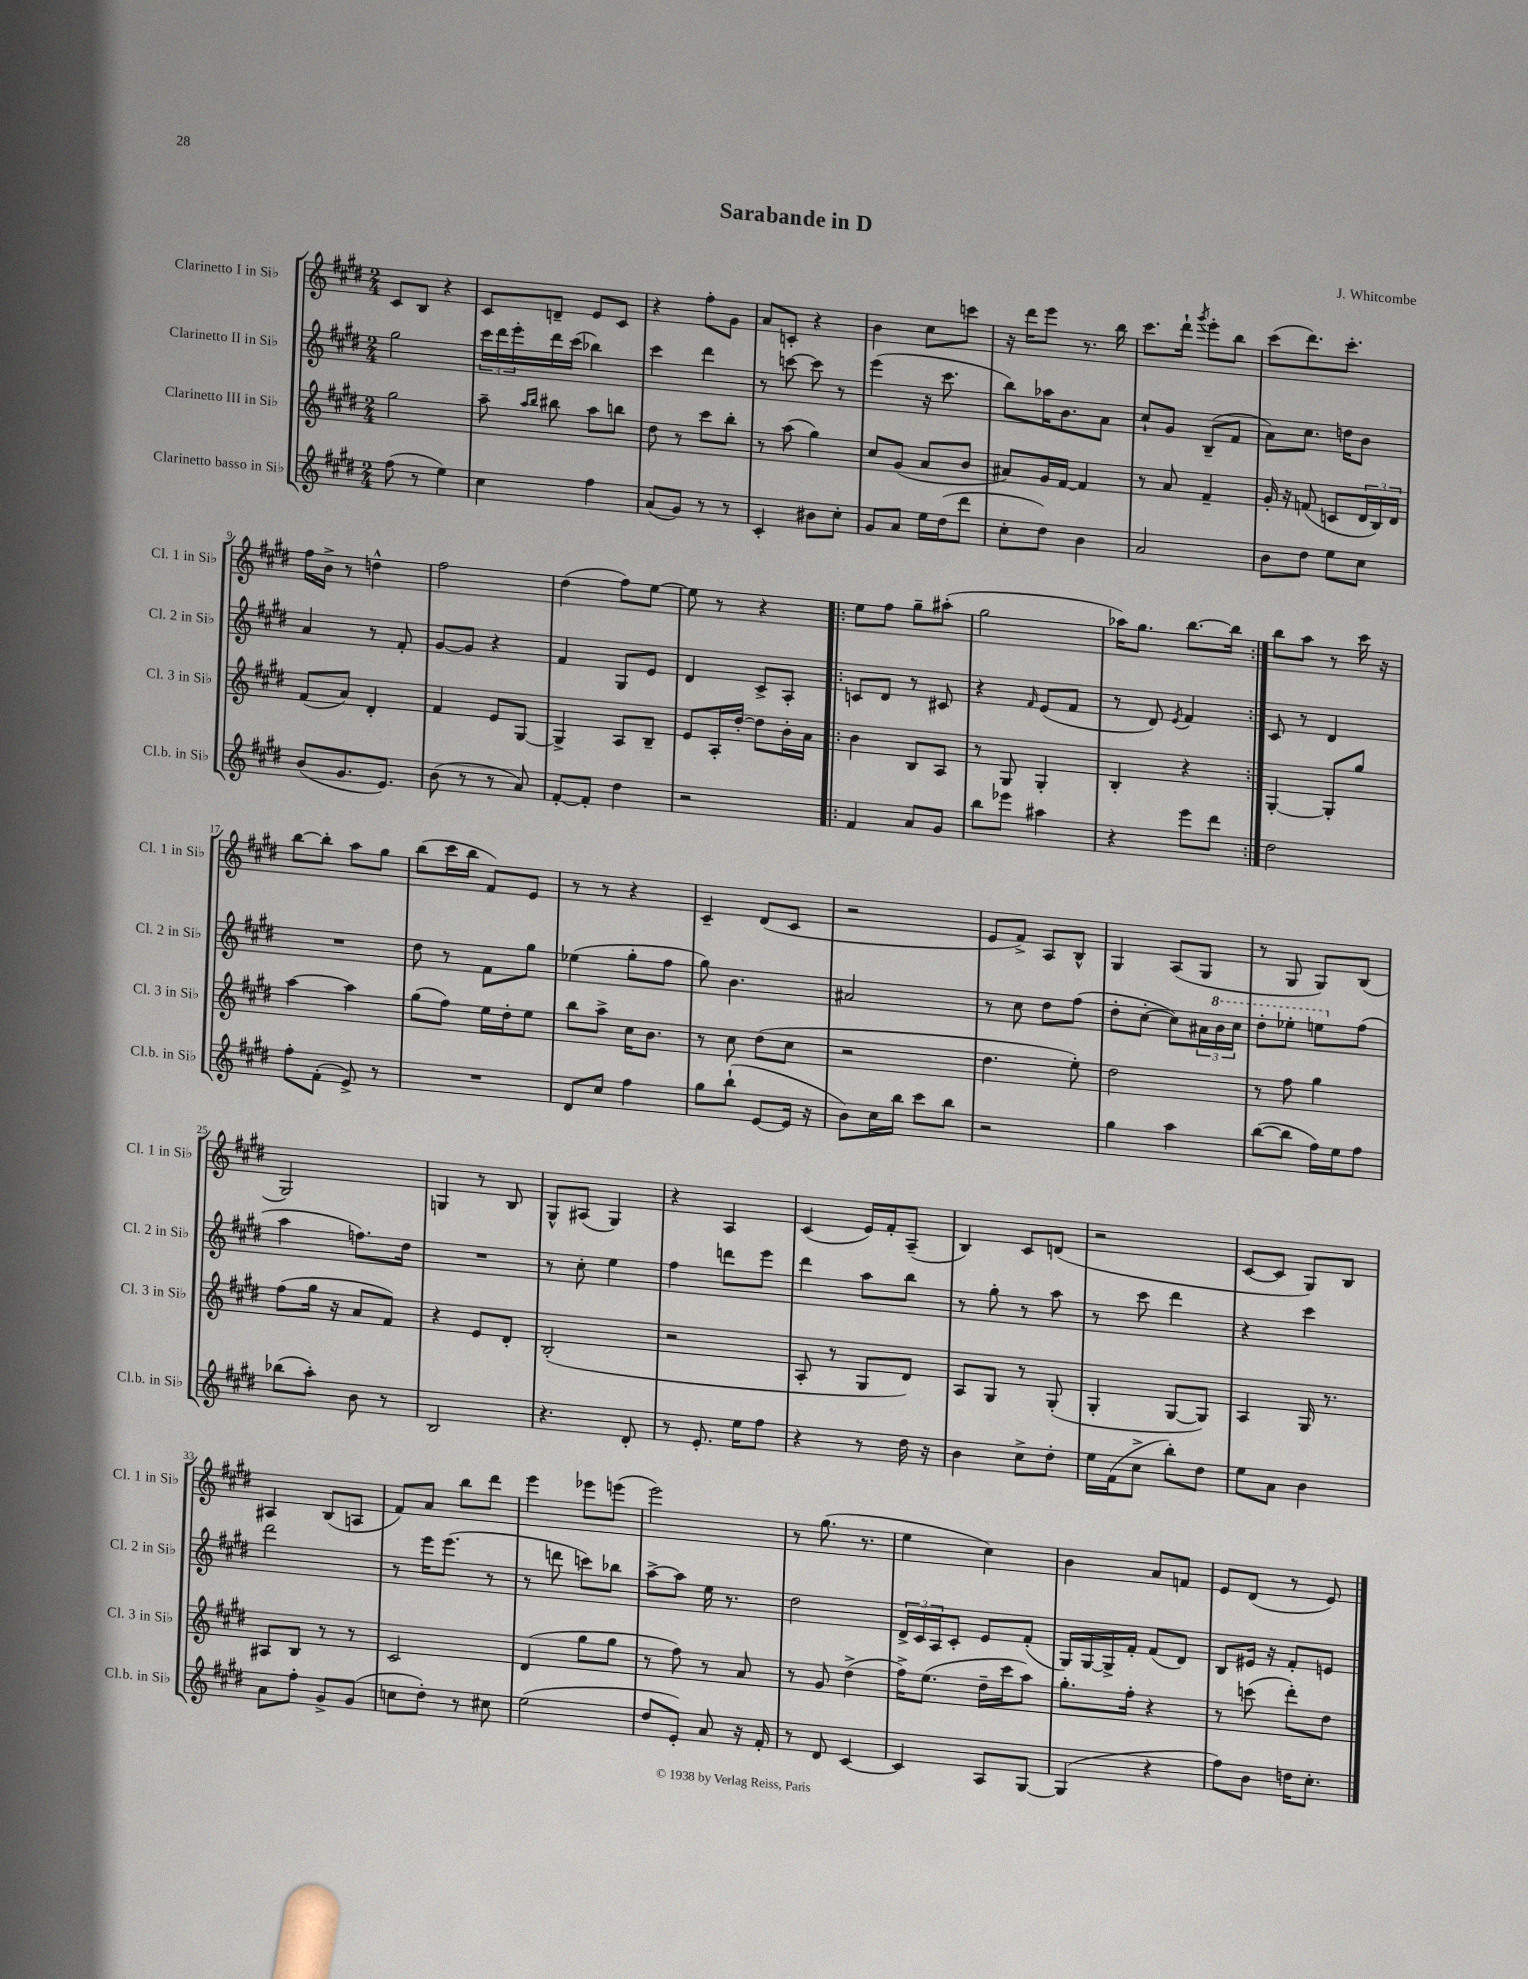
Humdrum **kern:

**kern	**kern	**kern	**kern
*staff4	*staff3	*staff2	*staff1
*clefG2	*clefG2	*clefG2	*clefG2
*k[f#c#g#d#]	*k[f#c#g#d#]	*k[f#c#g#d#]	*k[f#c#g#d#]
*M2/4	*M2/4	*M2/4	*M2/4
(8ff#	2gg#	2gg#	8c#
8r	.	.	8B
4ee)	.	.	4r
=	=	=	=
4cc#	8aa~	24ccc#	8c#
.	.	24ddd#	.
.	.	24eee'	.
.	16qqaa	.	.
.	16qqbb	.	.
.	8bb#	16ddd#	8d~
.	.	(16ccc#	.
4ff#	8aa	4bb-)	8e
.	8bb	.	8c#
=	=	=	=
(8a	8dd#	4ccc#	4r
8g#)	8r	.	.
8r	8ccc#	4ddd#	8ff#'
8r	8bb'	.	8g#
=	=	=	=
4c#'	8r	8r	8a
.	(8aa	[8ccc	8c'
8b#	4gg#)	8ccc]	4r
8cc#'	.	8r	.
=	=	=	=
8g#	8cc#	(4eee	4b
8a	(8g#	.	.
16ee	8a	16r	8cc#
(16dd#	.	8.ccc#	.
8ddd#	8b	.	8ccc
=	=	=	=
8cc#'	8a#)	8bb)	16r
.	.	.	16ddd#
8dd#)	16g#	16aa-	8eee
.	[16f#	8.b	.
4b	4f#]	.	8.r
.	.	8a	.
.	.	.	16bb
=	=	=	=
2a	8r	8cc#`	8.ccc#
.	8a	8g#	.
.	.	.	16ddd#`
.	.	.	8qggg#
.	4f#~	(8B~	8eee'
.	.	8f#	8bb
=	=	=	=
8b	16g#'	8a)	(8ccc#
.	16r	.	.
8dd#	(8f	8.cc#	8.ddd#)
8ee	8c	.	.
.	.	16dd	8.ccc#'
8cc#	24d#	8b	.
.	24B)	.	.
.	24d#	.	.
=	=	=	=
(8b	(8f#	4a	16ff#
.	.	.	16b^
8.g#	8a)	.	8r
.	4d#'	8r	4dd^^
8.e)	.	.	.
.	.	8f#'	.
=	=	=	=
(8b	4f#	[8g#	2ff#
8r	.	8g#]	.
8r	8e	4r	.
8a)	[8G#	.	.
=	=	=	=
[8f#'	4G#^]	4f#	(4dd#
8f#']	.	.	.
4dd#	8A	8G#	8ff#)
.	8B~	8e	[8ee
=	=	=	=
2r	8e	4d#	8ee]
.	16A'	.	8r
.	[16dd#'	.	.
.	8dd#]	8c#^	4r
.	16b'	8A'	.
.	16a	.	.
=!|:	=!|:	=!|:	=!|:
4f#	4b	8c	8ee
.	.	8d#	8ff#
8a	8B	8r	8gg#~
8g#	8A	8c#	(8aa#'
=	=	=	=
8bb	8r	4r	2gg#
8eee-	8G#	.	.
.	.	16qqf#	.
4aa#	4G#'	(8e	.
.	.	8f#	.
=	=	=	=
4r	4B'	8r	16aa-)
.	.	.	8.gg#
.	.	8d#)	.
.	.	8qe	.
8eee	4r	4f#	[8.bb
8ddd#	.	.	.
.	.	.	16bb]
=:|!	=:|!	=:|!	=:|!
2dd#	[4G#'	8c#	8bb
.	.	8r	8aa
.	8G#']	4d#	8r
.	8gg#	.	16ccc#
.	.	.	16r
=	=	=	=
8ff#'	[4aa	2r	[8bb
(8f#'	.	.	8bb']
8e^)	4aa]	.	8aa
8r	.	.	8gg#
=	=	=	=
2r	(8gg#	8dd#	(8bb
.	8ff#)	8r	16ccc#
.	.	.	16bb
.	16ee	8f#	8f#)
.	16dd#'	.	.
.	8ee	8gg#	8e
=	=	=	=
8d#	8bb	(4ee-	8r
8cc#	8aa^	.	8r
4ff#	16cc#	8gg#'	4r
.	8.b	.	.
.	.	8ff#	.
=	=	=	=
8gg#	8r	8gg#)	4c#~
(8bb`	8cc#	4.b	.
[8e	(8dd#	.	(8d#
16e]	8cc#	.	8c#
16r	.	.	.
=	=	=	=
8b)	2r	2a#	2r
16cc#	.	.	.
16bb	.	.	.
8ccc#	.	.	.
8bb	.	.	.
=	=	=	=
2r	4.dd#	8r	8e
.	.	8cc#	8f#^)
.	.	8dd#	8A
.	8ee')	(8ff#	8B^^
=	=	=	=
4gg#	2dd#	8dd#'	4G#
.	.	[8cc#'	.
4aa	.	8cc#])	(8A
.	.	24a#	8G#
.	.	24bb	.
.	.	24ccc#	.
=	=	=	=
([8bb	8r	8ddd#'	8r
8bb]	8ff#	8eee-'	8G#
16ff#)	4gg#	8eee	8G#)
16ee	.	.	.
8ff#	.	(8ff#	(8B
=	=	=	=
(8bb-	(8ff#	4aa	2G#)
8aa')	16gg#	.	.
.	16r	.	.
8b	8a	8.ff)	.
8r	8f#)	.	.
.	.	16dd#	.
=	=	=	=
2B	4r	2r	4G
.	8e	.	8r
.	8d#'	.	8B
=	=	=	=
4.r	(2B'	8r	8G#^^
.	.	8cc#'	(8A#
.	.	4ee	4G#)
8d#'	.	.	.
=	=	=	=
8r	2r	4ff#	4r
8.e'	.	.	.
.	.	8ddd	4A
16ee	.	.	.
8ff#	.	8eee	.
=	=	=	=
4r	8A'	4ddd#	(4c#
.	8r	.	.
8r	8G#	8aa	16e)
.	.	.	16f#'
16dd#	8d#)	8bb	(8A~
16r	.	.	.
=	=	=	=
4b	8A	8r	4B)
.	8G#	8gg#'	.
8cc#^	8r	8r	8c#
8dd#'	(8G#'	8aa	(8d
=	=	=	=
16ee	4G#'	8r	2r
(16f#	.	.	.
8cc#^	.	8ccc#	.
8bb')	[8G#	4ddd#	.
8dd#	8G#])	.	.
=	=	=	=
8ee	4A	4r	[8c#
8a	.	.	8c#]
4b	16G#	4ccc#	8G#)
.	8.r	.	.
.	.	.	8B
=	=	=	=
8a	8A#	2ddd#	4A#
8ff#'	8B	.	.
8g#^	8r	.	(8B
(8g#	8r	.	8A
=	=	=	=
8cc	2c#	8r	8f#)
8dd#')	.	16eee	8a
.	.	(8.eee	.
8r	.	.	8bb
8cc#	.	8r	8ddd#
=	=	=	=
(2ee	(4d#	8r	4eee
.	.	8ddd	.
.	8gg#	8ccc)	8eee-
.	8gg#	8bb-	(8eee
=	=	=	=
8dd#	8r	[8aa^	2eee)
8e')	8ff#)	8aa]	.
8a	8r	16ee	.
.	.	8.r	.
16r	8a	.	.
16f#'	.	.	.
=	=	=	=
8r	8r	2dd#	8r
8d#	8g#	.	(8.gg#
[4c#	(4dd#^	.	.
.	.	.	8.r
=	=	=	=
4c#]	16ff#^)	24d#^	4ee
.	.	24c#	.
.	(8.ee	.	.
.	.	24A	.
.	.	8c#'	.
8A	16dd#~	8e	4cc#)
.	16ccc#	.	.
[8G#	8aa)	(8f#'	.
=	=	=	=
(4G#]	8.gg#'	16G#)	4b
.	.	[16G#	.
.	.	16G#^]	.
.	16ff#'	16f#'	.
4r	4r	(8f#	8a
.	.	8d#)	8f
=	=	=	=
8ff#)	8r	8B	8e
8b	(8ccc	16e#	(8d#
.	.	16r	.
16dd	8ddd#')	8f#'	8r
8.cc#'	.	.	.
.	8dd#	8e	8e)
==	==	==	==
*-	*-	*-	*-
